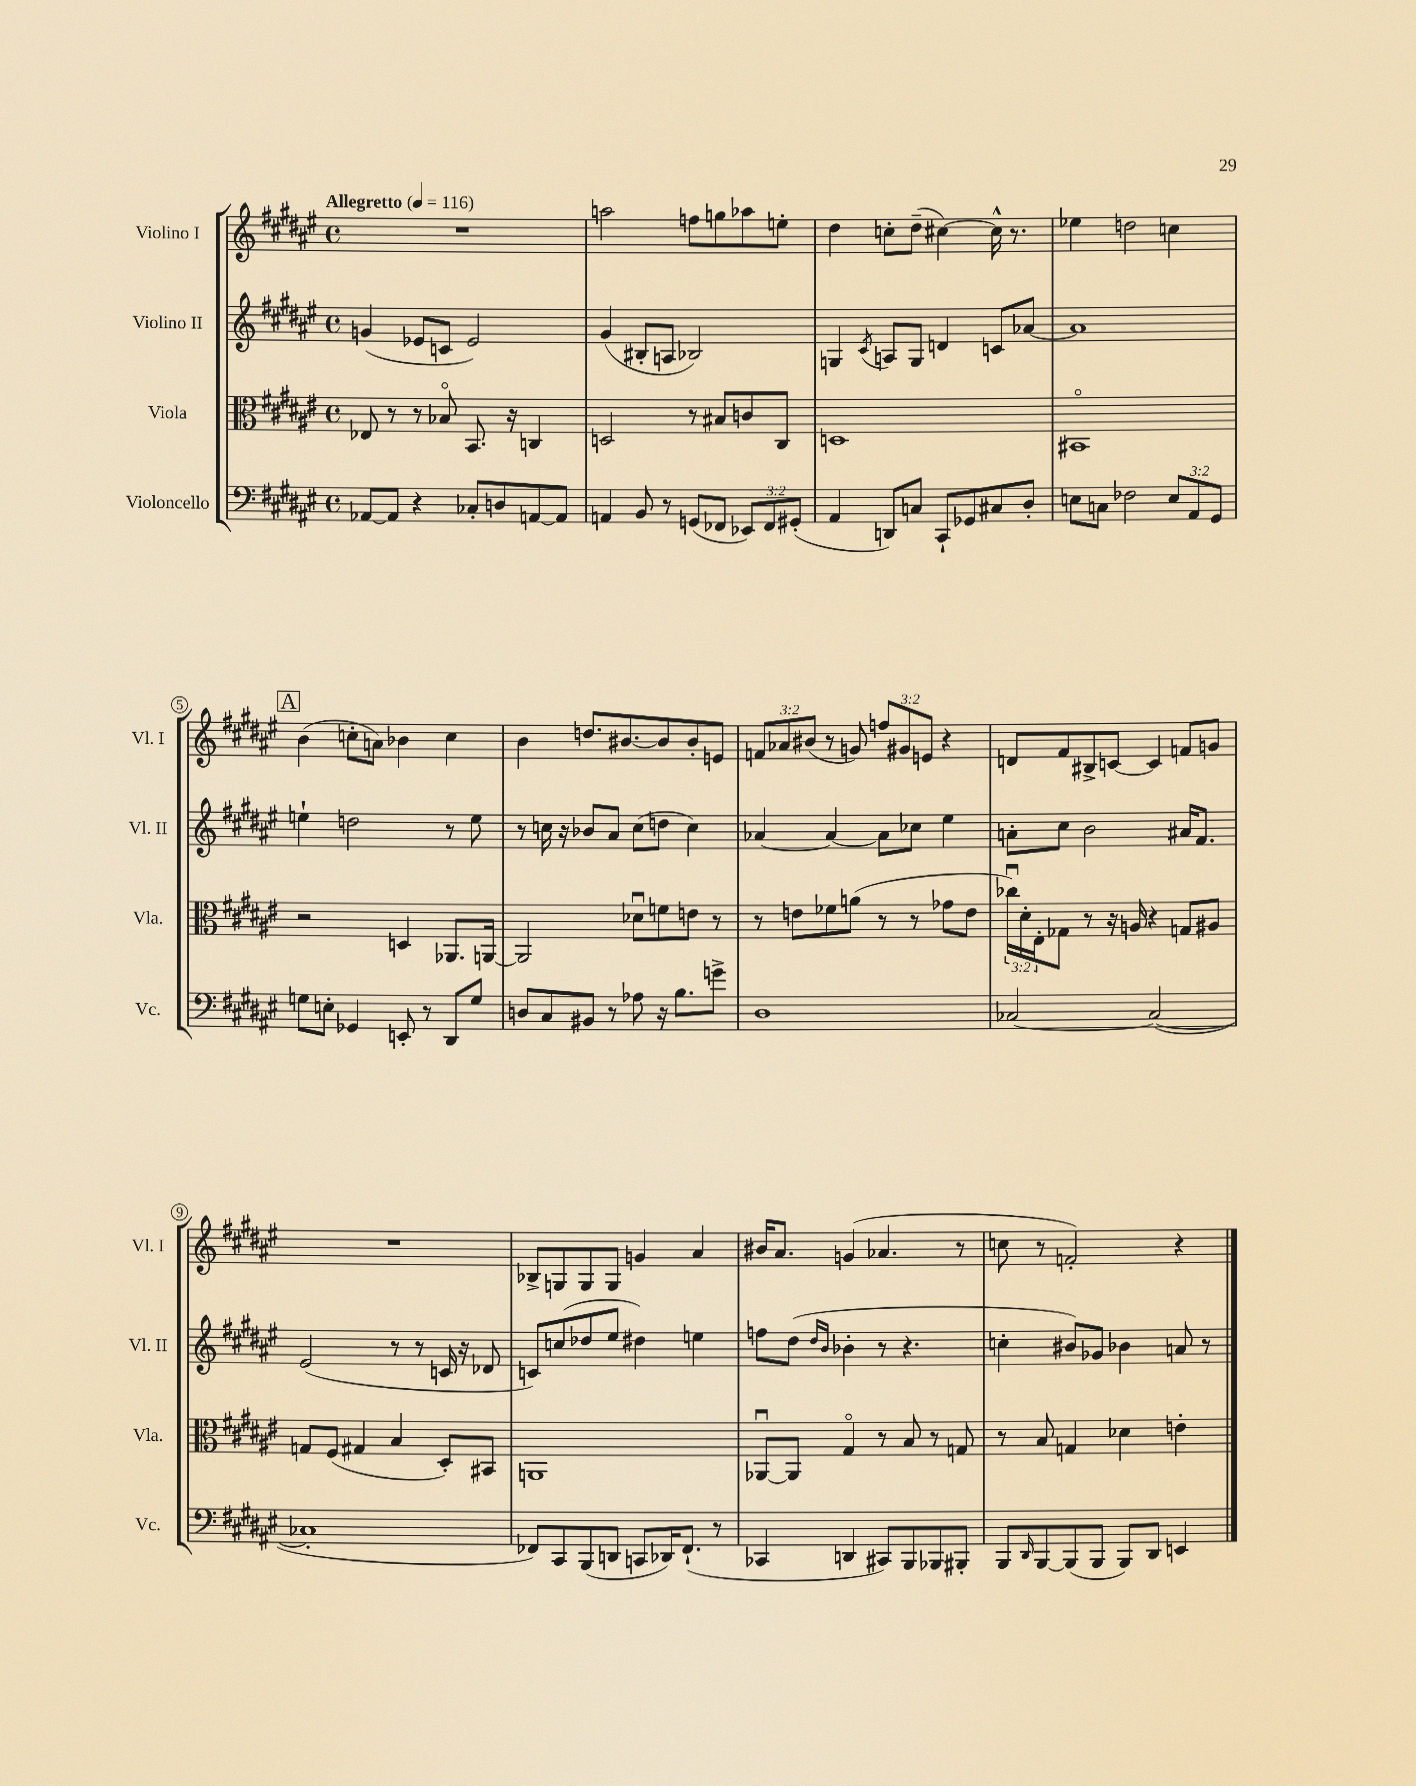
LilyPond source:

<<
\new StaffGroup <<
\new Staff = "s0" \with { instrumentName = "Violino I" shortInstrumentName = "Vl. I" } {
    \clef treble \key fis \major \defaultTimeSignature \time 4/4 \override Staff.TupletNumber.text = #tuplet-number::calc-fraction-text \tempo "Allegretto" 4 = 116
    R1 |
    a''2 f''8 g''8 aes''8 e''8-. |
    dis''4 c''8-. dis''8--( cis''4~) cis''16-^ r8. |
    ees''4 d''2 c''4 |
    \mark \markup { \box "A" } b'4( c''8-. a'8) bes'4 c''4 |
    b'4 d''8. bis'8.~ bis'8 bis'8-. e'8 |
    \tuplet 3/2 { f'8 aes'8 bis'8( } r8 g'8) \tuplet 3/2 { f''8 gis'8 e'8 } r4 |
    d'8 fis'8 bis8-> c'8~ c'4 f'8 g'8 |
    R1 |
    bes8-> g8 g8 g8 g'4 ais'4 |
    bis'16 ais'8. g'4( aes'4. r8 |
    c''8 r8 f'2-.) r4 \bar "|." |
}
\new Staff = "s1" \with { instrumentName = "Violino II" shortInstrumentName = "Vl. II" } {
    \clef treble \key fis \major \defaultTimeSignature \time 4/4
    g'4( ees'8 c'8 ees'2) |
    gis'4( bis8-. a8 bes2) |
    g4 \acciaccatura { cis'8 } a8 g8 d'4 c'8 aes'8~ |
    aes'1 |
    \mark \markup { \box "A" } e''4-! d''2 r8 e''8 |
    r8 c''16 r16 bes'8 ais'8 c''8( d''8 c''4) |
    aes'4~ aes'4~ aes'8 ces''8 eis''4 |
    a'8-. cis''8 b'2 ais'16 fis'8. |
    eis'2( r8 r8 c'16 r16 des'8 |
    c'8) c''8( des''8 eis''8 dis''4) e''4 |
    f''8 dis''8( \grace { dis''16 b'16 } bes'4-. r8 r4. |
    c''4-. bis'8) ges'8 bes'4 a'8 r8 \bar "|." |
}
\new Staff = "s2" \with { instrumentName = "Viola" shortInstrumentName = "Vla." } {
    \clef alto \key fis \major \defaultTimeSignature \time 4/4 \override Staff.TupletNumber.text = #tuplet-number::calc-fraction-text
    ees8 r8 r8 bes8\flageolet b,8. r16 c4 |
    d2 r8 bis8 c'8 cis8 |
    d1 |
    bis,1\flageolet |
    \mark \markup { \box "A" } r2 d4 aes,8. a,16~ |
    a,2 des'8\downbow f'8 e'8 r8 |
    r8 e'8 fes'8 a'8( r8 r8 ges'8 e'8 |
    \tuplet 3/2 { ces''16\downbow) dis'16-. eis16-. } ges8 r8 r16 a16 r4 g8 ais8 |
    g8 fis8( gis4 b4 dis8-.) bis,8 |
    a,1 |
    aes,8~\downbow aes,8 gis4\flageolet r8 b8 r8 g8 |
    r8 b8 g4 des'4 e'4-. \bar "|." |
}
\new Staff = "s3" \with { instrumentName = "Violoncello" shortInstrumentName = "Vc." } {
    \clef bass \key fis \major \defaultTimeSignature \time 4/4 \override Staff.TupletNumber.text = #tuplet-number::calc-fraction-text
    aes,8~ aes,8 r4 ces8-. d8 a,8~ a,8 |
    a,4 b,8 r8 g,8( fes,8 \tuplet 3/2 { ees,8) fes,8 gis,8-.( } |
    ais,4 d,8) c8 cis,8-! ges,8 cis8 dis8-. |
    e8 c8 fes2 \tuplet 3/2 { e8 ais,8 gis,8 } |
    \mark \markup { \box "A" } g8 e8-. ges,4 e,8-. r8 dis,8 g8 |
    d8 cis8 bis,8 r8 aes8 r16 b8. g'8-> |
    dis1 |
    ces2~ ces2~( |
    ces1-. |
    fes,8) cis,8 b,,8( d,8 c,8 des,16) fes,8.-!( r8 |
    ces,4 d,4 cis,8) b,,8 bes,,8 bis,,8-. |
    b,,8 \grace { dis,16 } b,,8~ b,,8( b,,8 b,,8) dis,8 e,4 \bar "|." |
}
>>
>>
\layout { \context { \Score \override BarNumber.stencil = #(make-stencil-circler 0.1 0.3 ly:text-interface::print) } }
